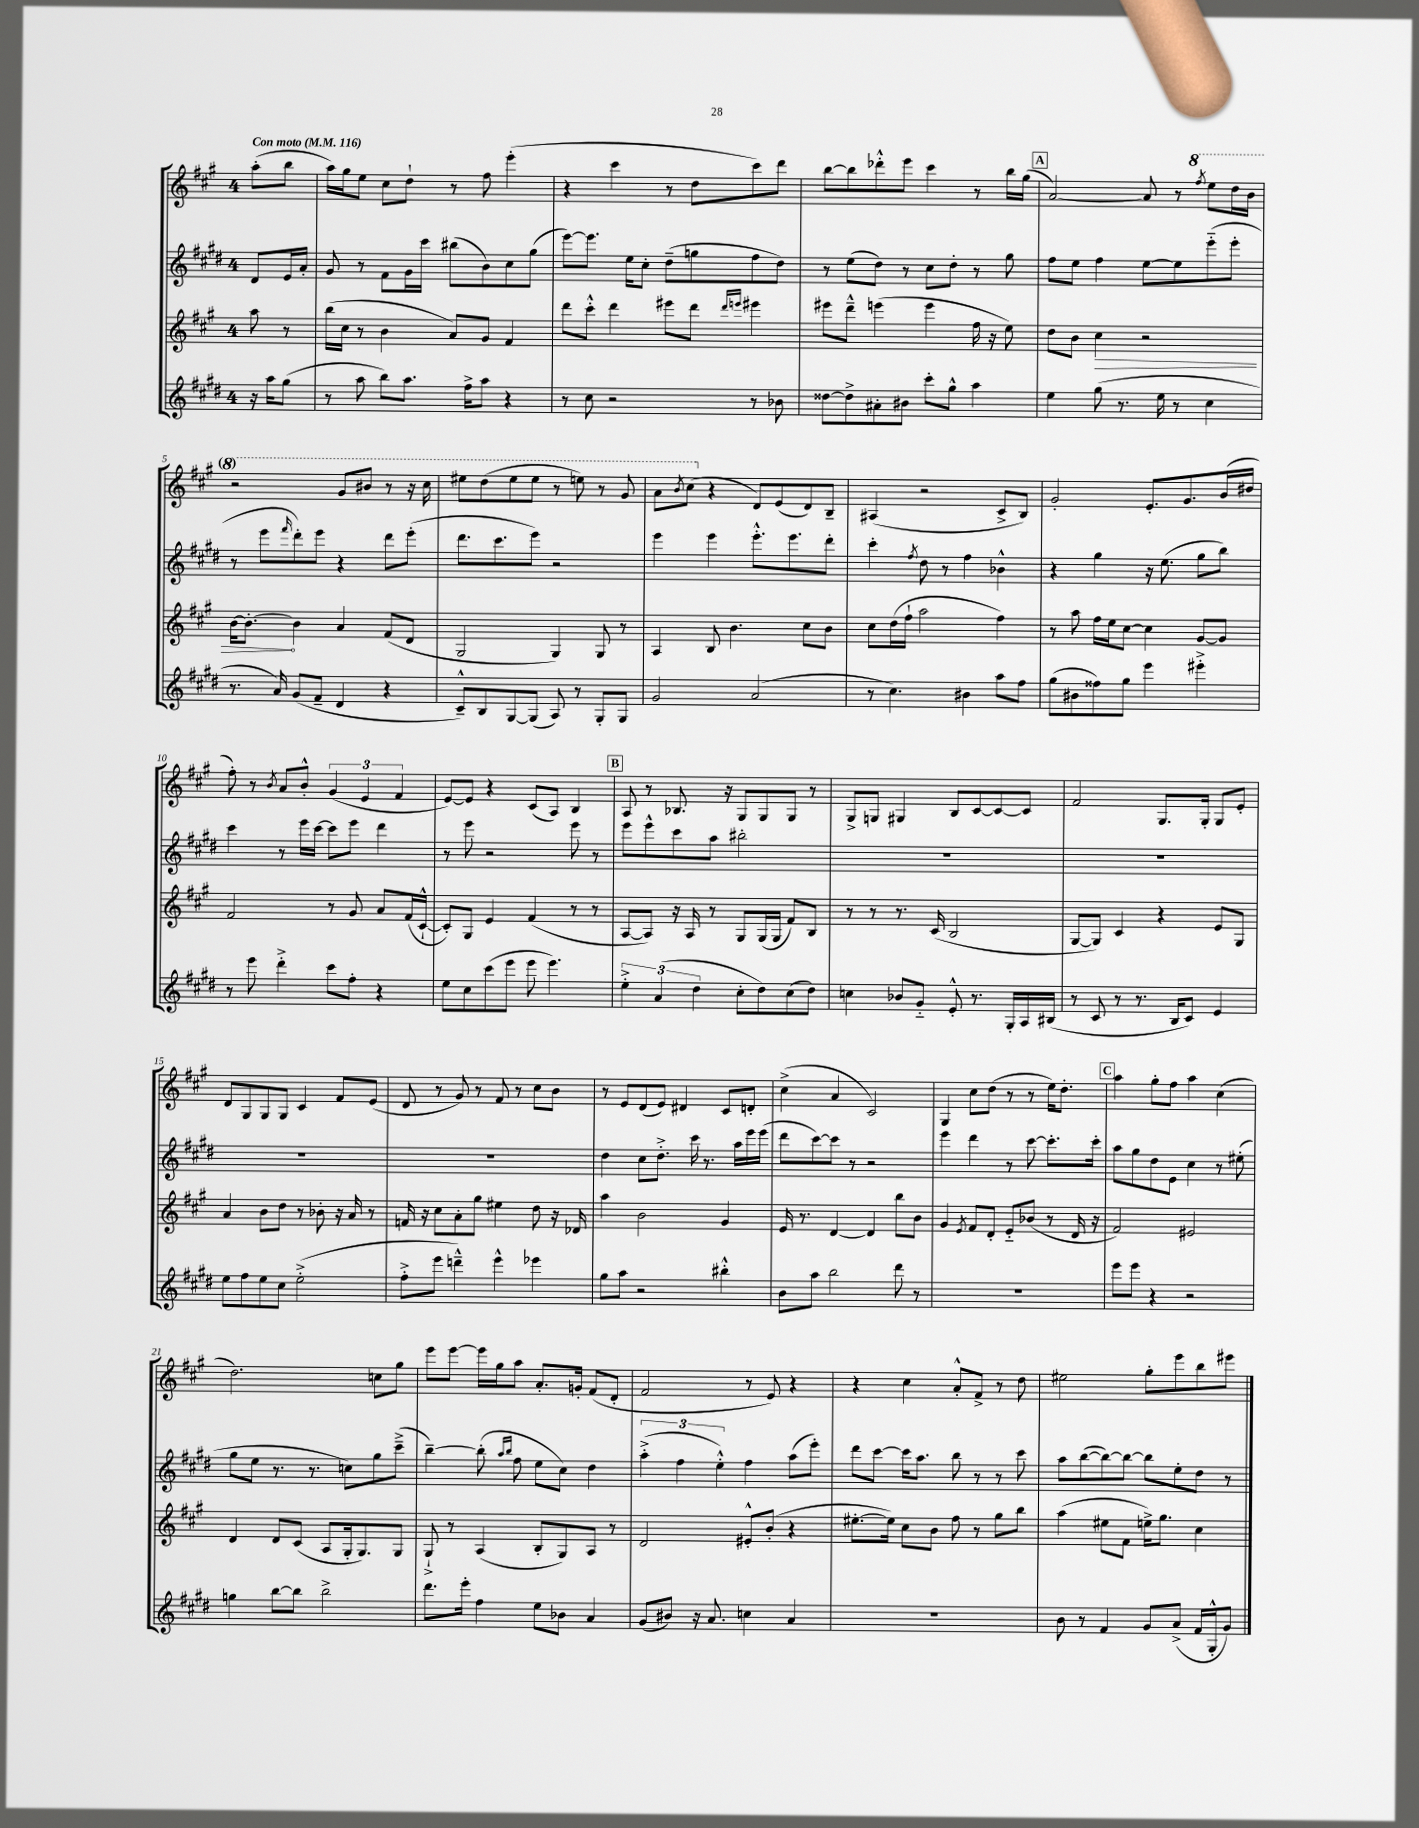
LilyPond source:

<<
\new StaffGroup <<
\new Staff = "s0" {
    \clef treble \key a \major \once \override Staff.TimeSignature.style = #'single-digit \time 4/4 \partial 4 \tempo "Con moto" 4 = 116
    a''8-.( b''8 |
    a''16) gis''16 e''8 cis''8 d''8-! r8 fis''8 e'''4-.( |
    r4 cis'''4 r8 d''8 cis'''8) d'''8 |
    b''8~ b''8 des'''8-.-^ e'''8 cis'''4 r8 b''16 gis''16( |
    \mark \markup { \box "A" } a'2~) a'8 r8 \ottava #1 \acciaccatura { fis'''8 } e'''8 d'''16 b''16 |
    r2 gis''8 bis''8 r8 r16 cis'''16 |
    eis'''8 d'''8( eis'''8 eis'''8 r8 e'''8) r8 gis''8 |
    a''8 \acciaccatura { b''8 } cis'''8( \ottava #0 r4 d'8) e'8( d'8) b8-- |
    ais4( r2 cis'8-> b8) |
    gis'2-. e'8.-. gis'8. b'16( dis''16 |
    fis''8-.) r8 \acciaccatura { b'8 } a'8 b'8-.-^ \tuplet 3/2 { gis'4( e'4 fis'4 } |
    e'8~) e'8 r4 cis'8( a8) b4 |
    \mark \markup { \box "B" } a8 r8 bes8. r16 gis8 gis8 gis8 r8 |
    gis8-> g8 gis4 b8 cis'8~ cis'8~ cis'8 |
    fis'2 gis8. gis16-. gis8 e'8-. |
    d'8 gis8 gis8 gis8 cis'4 fis'8 e'8( |
    d'8 r8 gis'8) r8 fis'8 r8 cis''8 b'8 |
    r8 e'8 d'8( e'8) dis'4 cis'8 d'8-. |
    cis''4->( a'4 cis'2) |
    gis4 cis''8 d''8( r8 r8 e''16) d''8.-. |
    \mark \markup { \box "C" } a''4 gis''8-. fis''8 a''4 cis''4( |
    d''2.) c''8 gis''8 |
    e'''8 e'''8~ e'''16 gis''16 a''8 a'8.-. g'16-. fis'8( d'8-. |
    fis'2 r8 e'8) r4 |
    r4 cis''4 a'8-.-^ fis'8-> r8 d''8 |
    eis''2 gis''8-. e'''8 b''8 eis'''8 \bar "|." |
}
\new Staff = "s1" {
    \clef treble \key e \major \once \override Staff.TimeSignature.style = #'single-digit \time 4/4 \partial 4
    dis'8 e'16 a'16-. |
    gis'8 r8 fis'8 gis'16 cis'''16 bis''8( b'8) cis''8 gis''8( |
    e'''8~) e'''8. e''16 cis''8-. dis''8--( g''8 fis''8 dis''8) |
    r8 e''8( dis''8) r8 cis''8 dis''8-. r8 gis''8 |
    \mark \markup { \box "A" } fis''8 e''8 fis''4 e''8~ e''8 e'''8-_( e'''8-. |
    r8 e'''8 \grace { fis'''16 } dis'''8-.) e'''8 r4 dis'''8 e'''8-.( |
    dis'''8. cis'''8. e'''8) r2 |
    e'''4 e'''4 e'''8.-.-^ e'''8. dis'''8-. |
    cis'''4-. \acciaccatura { fis''8 } dis''8 r8 fis''4 bes'4-^ |
    r4 gis''4 r16 e''8.( gis''8 b''8) |
    cis'''4 r8 e'''16 cis'''16~ cis'''8 e'''8 dis'''4 |
    r8 e'''8 r2 e'''8 r8 |
    \mark \markup { \box "B" } e'''8 e'''8-^ cis'''8 a''8 bis''2-. |
    R1 |
    R1 |
    R1 |
    R1 |
    dis''4 cis''8 dis''8.-.-> cis'''16 r8. a''16 e'''16 e'''16( |
    dis'''8 cis'''8~) cis'''8 r8 r2 |
    e'''4 dis'''4 r8 cis'''8~ cis'''8.-. cis'''16-. |
    \mark \markup { \box "C" } a''8 gis''8 dis''8 e'8 cis''4 r8 eis''8-.( |
    gis''8 e''8 r8. r8. c''8) gis''8 cis'''8--->( |
    b''4~--) b''8-.( \grace { a''16 b''16 } fis''8 e''8 cis''8) dis''4 |
    \tuplet 3/2 { a''4-.->( fis''4 e''4-.-^) } fis''4 a''8( e'''8-.) |
    dis'''8 cis'''8~ cis'''16 a''8. b''8 r8 r8 cis'''8 |
    a''8 b''8~( b''8~) b''8~ b''8 e''8-. dis''8 r8 \bar "|." |
}
\new Staff = "s2" {
    \clef treble \key a \major \once \override Staff.TimeSignature.style = #'single-digit \time 4/4 \partial 4
    a''8 r8 |
    b''16( cis''16 r8 b'4 a'8) gis'8 fis'4 |
    d'''8 cis'''8-.-^ d'''4 eis'''8 d'''8 \grace { d'''16 e'''16 } eis'''4 |
    eis'''8 d'''8---^ e'''4( e'''4 fis''16 r16 e''8) |
    \mark \markup { \box "A" } d''8 b'8 \once \override Hairpin.circled-tip = ##t cis''4\> r2 |
    b'16~ b'8.~-.\! b'4 a'4 fis'8( d'8 |
    gis2 gis4) gis8 r8 |
    a4 b8 b'4. cis''8 b'8 |
    cis''8 d''16( fis''16-! a''2 fis''4) |
    r8 a''8 fis''16 e''16 cis''8~ cis''4 gis'8~ gis'8 |
    fis'2 r8 gis'8 a'8 fis'16( cis'16~-!-^ |
    cis'8-.) gis8 e'4 fis'4( r8 r8 |
    \mark \markup { \box "B" } a8~ a8) r16 a16 r8 gis8 gis16( gis16 fis'8) b8 |
    r8 r8 r8. cis'16( b2 |
    gis8~ gis8) cis'4 r4 e'8 gis8 |
    a'4 b'8 d''8 r8 bes'8-. r16 a'16 r8 |
    f'16 r16 cis''8 a'8-. gis''8 eis''4 d''8 r16 des'16 |
    a''4 b'2 gis'4 |
    e'16 r8. d'4~ d'4 b''8 b'8 |
    gis'4 \acciaccatura { e'8 } fis'8 d'8-. e'8-_ bes'8( r8 d'16 r16 |
    \mark \markup { \box "C" } fis'2) eis'2 |
    d'4 d'8 cis'8( a8 gis16-. gis8.) gis8 |
    gis8-!-> r8 a4( b8-. gis8) a8 r8 |
    d'2 eis'8-.-^ b'8-.( r4 |
    eis''8.~-. eis''16) cis''8 b'8 fis''8 r8 gis''8 b''8 |
    a''4( eis''8 fis'8 e''16->) gis''8. cis''4 \bar "|." |
}
\new Staff = "s3" {
    \clef treble \key e \major \once \override Staff.TimeSignature.style = #'single-digit \time 4/4 \partial 4
    r16 a''16 gis''8( |
    r8 a''8 b''8) a''8. fis''16-> a''8 r4 |
    r8 cis''8 r2 r8 bes'8 |
    disis''8~ disis''8-> ais'8-. bis'8 cis'''8-. gis''8-^ a''4 |
    \mark \markup { \box "A" } e''4 gis''8( r8. e''16 r8 cis''4 |
    r8. a'16) gis'8( fis'8-- dis'4 r4 |
    cis'8---^) b8 gis8~ gis8( a8) r8 gis8-. gis8 |
    gis'2 a'2( |
    r8 cis''4.) bis'4 a''8 fis''8 |
    gis''8( bis'8 fisis''8) gis''8 e'''4 eis'''4-.-> |
    r8 e'''8 dis'''4-.-> cis'''8 fis''8-. r4 |
    e''8 cis''8 cis'''8( e'''8 e'''8 e'''4.) |
    \mark \markup { \box "B" } \tuplet 3/2 { e''4-.-> a'4( dis''4 } cis''8-. dis''8) cis''8( dis''8) |
    c''4 bes'8 gis'8-_ e'8-.-^ r8. gis16-. a16 bis16( |
    r8 cis'8 r8 r8. b16 cis'8) e'4 |
    e''8 fis''8 e''8 cis''8 e''2-.->( |
    fis''8-.-> e'''8 d'''4---^) e'''4-^ ees'''4 |
    gis''8 a''8 r2 bis''4-.-^ |
    b'8 a''8 b''2 dis'''8 r8 |
    R1 |
    \mark \markup { \box "C" } e'''8 e'''8 r4 r2 |
    g''4 b''8~ b''8 b''2-> |
    dis'''8. e'''16-. fis''4 e''8 bes'8 a'4 |
    gis'8( bis'8) r16 a'8. c''4 a'4 |
    R1 |
    b'8 r8 fis'4 gis'8 a'8->( fis'16 gis16-.-^ gis'8) \bar "|." |
}
>>
>>
